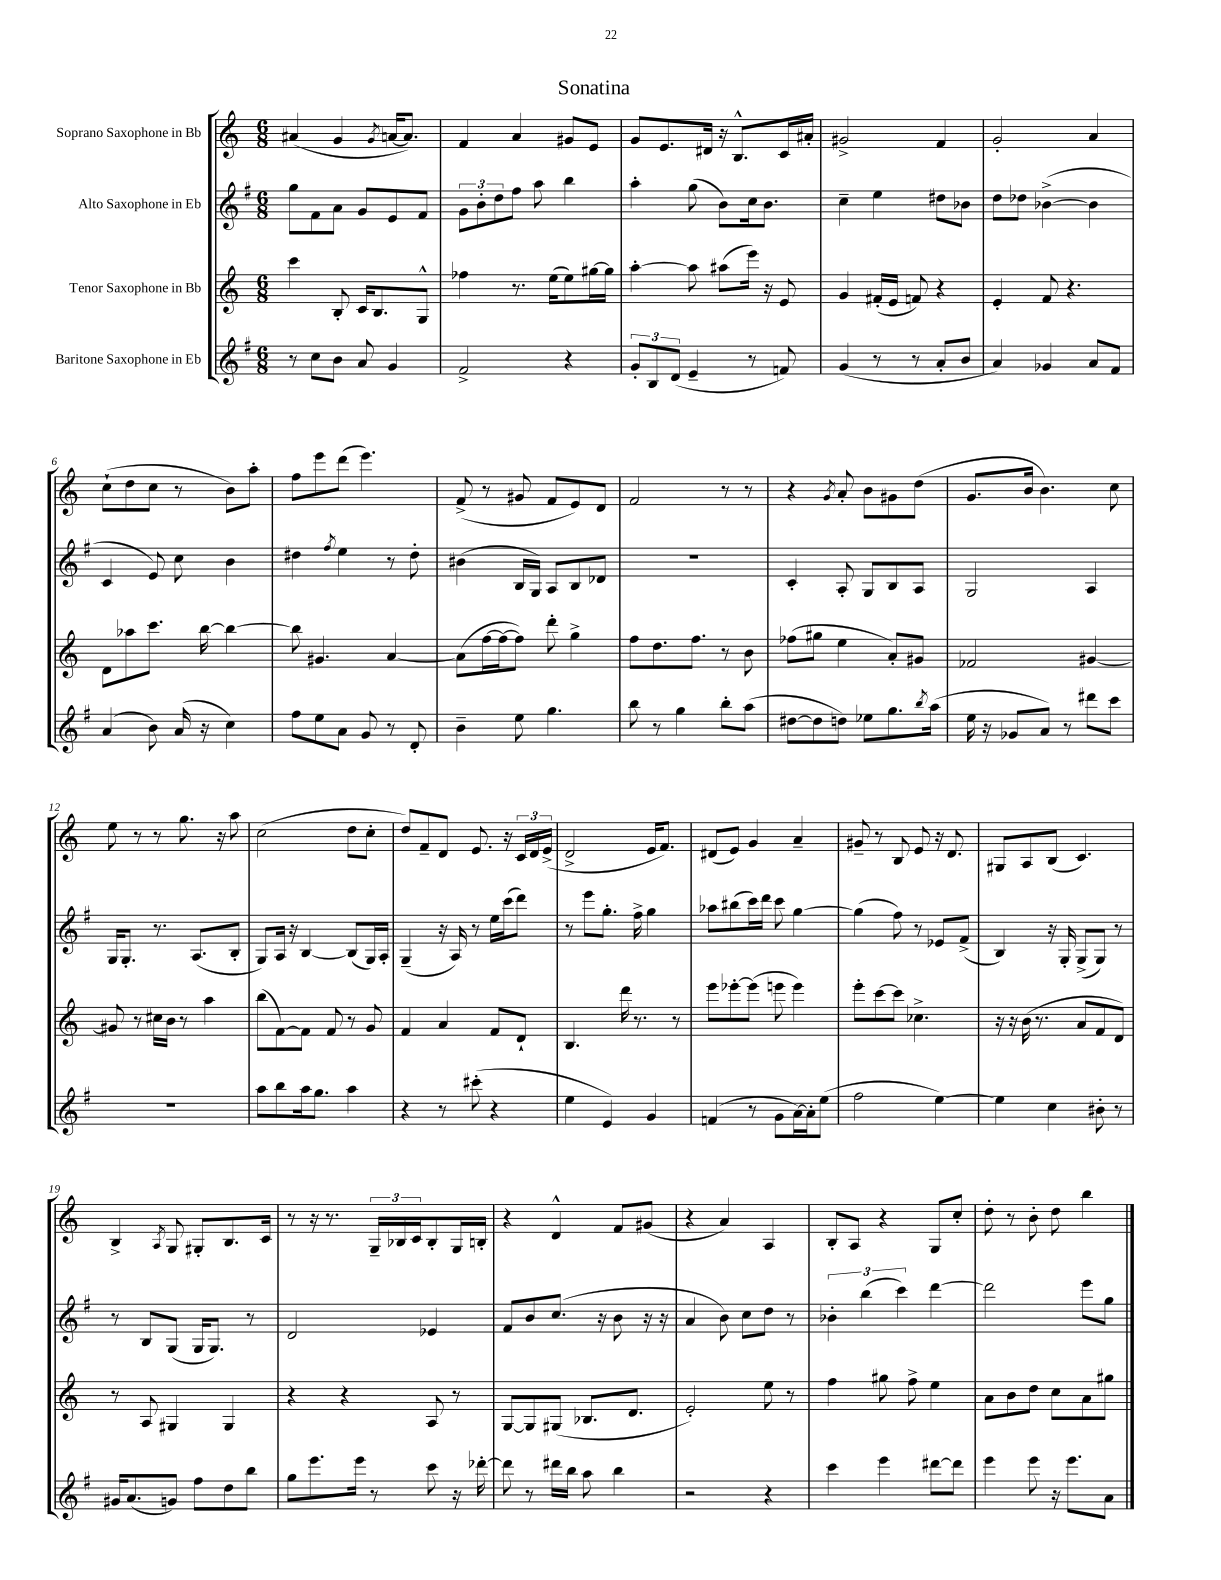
\header { title = "Sonatina" }
<<
\new StaffGroup <<
\new Staff = "s0" \with { instrumentName = "Soprano Saxophone in Bb" } {
    \clef treble \key c \major \numericTimeSignature \time 6/8
    ais'4( g'4 \acciaccatura { g'8 } a'16~ a'8.) |
    f'4 a'4 gis'8 e'8 |
    g'8 e'8. dis'16 r16 b8.-^ c'16 ais'16-. |
    gis'2-> f'4 |
    g'2-. a'4 |
    c''8-!( d''8 c''8 r8 b'8) a''8-. |
    f''8 e'''8 d'''8( e'''4.) |
    f'8->( r8 gis'8 f'8 e'8) d'8 |
    f'2 r8 r8 |
    r4 \acciaccatura { g'8 } a'8-. b'8 gis'8 d''8( |
    g'8. b'16 b'4.) c''8 |
    e''8 r8 r8 g''8. r16 a''8 |
    c''2( d''8 c''8-. |
    d''8) f'8-- d'8 e'8. r16 \tuplet 3/2 { c'16 d'16 e'16->( } |
    d'2-> e'16 f'8.) |
    dis'8( e'8) g'4 a'4-- |
    gis'8-- r8 b8 e'8 r16 d'8. |
    gis8 a8 b8( c'4.) |
    b4-> \acciaccatura { a8 } g8 gis8-. b8. c'16 |
    r8 r16 r8. \tuplet 3/2 { g16-- bes16 c'16 } bes8-. g16 b16-. |
    r4 d'4-^ f'8 gis'8( |
    r4 a'4) a4 |
    b8-. a8 r4 g8 c''8-. |
    d''8-. r8 b'8-. d''8 b''4 \bar "|." |
}
\new Staff = "s1" \with { instrumentName = "Alto Saxophone in Eb" } {
    \clef treble \key g \major \numericTimeSignature \time 6/8
    g''8 fis'8 a'8 g'8 e'8 fis'8 |
    \tuplet 3/2 { g'8 b'8-. d''8 } fis''8 a''8 b''4 |
    a''4-. g''8( b'8) c''16 b'8. |
    c''4-- e''4 dis''8 bes'8 |
    d''8 des''8 bes'4~->( bes'4 |
    c'4 e'8) c''8 b'4 |
    dis''4 \acciaccatura { fis''8 } e''4 r8 dis''8-. |
    bis'4( b16 g16) a8 b8 des'8 |
    R2. |
    c'4-. a8-. g8 b8 a8 |
    g2 a4 |
    g16 g8.-. r8. a8.( b8-. |
    g8) a16 r16 b4~ b8( g16) a16-. |
    g4--( r16 a16) r8 e''16 c'''16( d'''8) |
    r8 e'''8 g''8.-. fis''16-> g''4 |
    aes''8 bis''8( c'''16) d'''16 c'''8 g''4~ |
    g''4( fis''8) r8 ees'8 fis'8->( |
    b4) r16 g16-. g8->( g8) r8 |
    r8 b8 g8( g16 g8.) r8 |
    d'2 ees'4 |
    fis'8 b'8 c''8.( r16 b'8 r16 r16 |
    a'4 b'8) c''8 d''8 r8 |
    \tuplet 3/2 { bes'4-. b''4( c'''4) } d'''4~ |
    d'''2 e'''8 g''8 \bar "|." |
}
\new Staff = "s2" \with { instrumentName = "Tenor Saxophone in Bb" } {
    \clef treble \key c \major \numericTimeSignature \time 6/8
    c'''4 b8-. c'16 b8. g8-^ |
    fes''4 r8. e''16( e''8) gis''16~ gis''16 |
    a''4~-. a''8 ais''8( e'''16) r16 e'8 |
    g'4 fis'16-.( e'16 f'8) r4 |
    e'4-. f'8 r4. |
    d'8 aes''8 c'''8. b''16~ b''4~ |
    b''8 gis'4. a'4~ |
    a'8( f''16~ f''16~ f''8) d'''8-. g''4-> |
    f''8 d''8. f''8. r8 b'8 |
    fes''8( gis''8 e''4 a'8-.) gis'8 |
    fes'2 gis'4~ |
    gis'8 r8 cis''16 b'16 r8 a''4 |
    b''8( f'8~) f'8 f'8 r8 g'8 |
    f'4 a'4 f'8 d'8-! |
    b4. d'''16 r8. r8 |
    e'''8 ees'''8~-. ees'''8( e'''8 e'''4) |
    e'''8-. c'''8~ c'''8 ces''4.-> |
    r16 r16 b'16( r8. a'8 f'8 d'8) |
    r8 a8 gis4 gis4 |
    r4 r4 a8 r8 |
    g8~ g8 gis8( bes8. d'8. |
    e'2-.) e''8 r8 |
    f''4 gis''8 f''8-> e''4 |
    a'8 b'8 d''8 c''8 a'8 gis''8 \bar "|." |
}
\new Staff = "s3" \with { instrumentName = "Baritone Saxophone in Eb" } {
    \clef treble \key g \major \numericTimeSignature \time 6/8
    r8 c''8 b'8 a'8 g'4 |
    fis'2-> r4 |
    \tuplet 3/2 { g'8-. b8 d'8( } e'4-- r8 f'8) |
    g'4( r8 r8 a'8-. b'8 |
    a'4) ges'4 a'8 fis'8 |
    a'4( b'8) a'16( r16 c''4) |
    fis''8 e''8 a'8 g'8 r8 d'8-. |
    b'4-- e''8 g''4. |
    b''8 r8 g''4 b''8-. a''8( |
    dis''8~ dis''8 d''8) ees''8 g''8. \acciaccatura { b''8 } a''16( |
    e''16 r16 ges'8 a'8) r8 dis'''8 c'''8 |
    R2. |
    a''8 b''8 a''16 g''8. a''4 |
    r4 r8 cis'''8-.( r4 |
    e''4 e'4) g'4 |
    f'4( r8 g'8 a'16~) a'16-. e''8( |
    fis''2 e''4~) |
    e''4 c''4 bis'8-. r8 |
    gis'16 a'8.( g'8) fis''8 d''8 b''8 |
    g''8 e'''8. e'''16 r8 c'''8 r16 des'''16~-. |
    des'''8 r8 dis'''16 b''16 a''8 b''4 |
    r2 r4 |
    c'''4 e'''4 dis'''8~ dis'''8 |
    e'''4 e'''8 r16 e'''8. a'8 \bar "|." |
}
>>
>>
